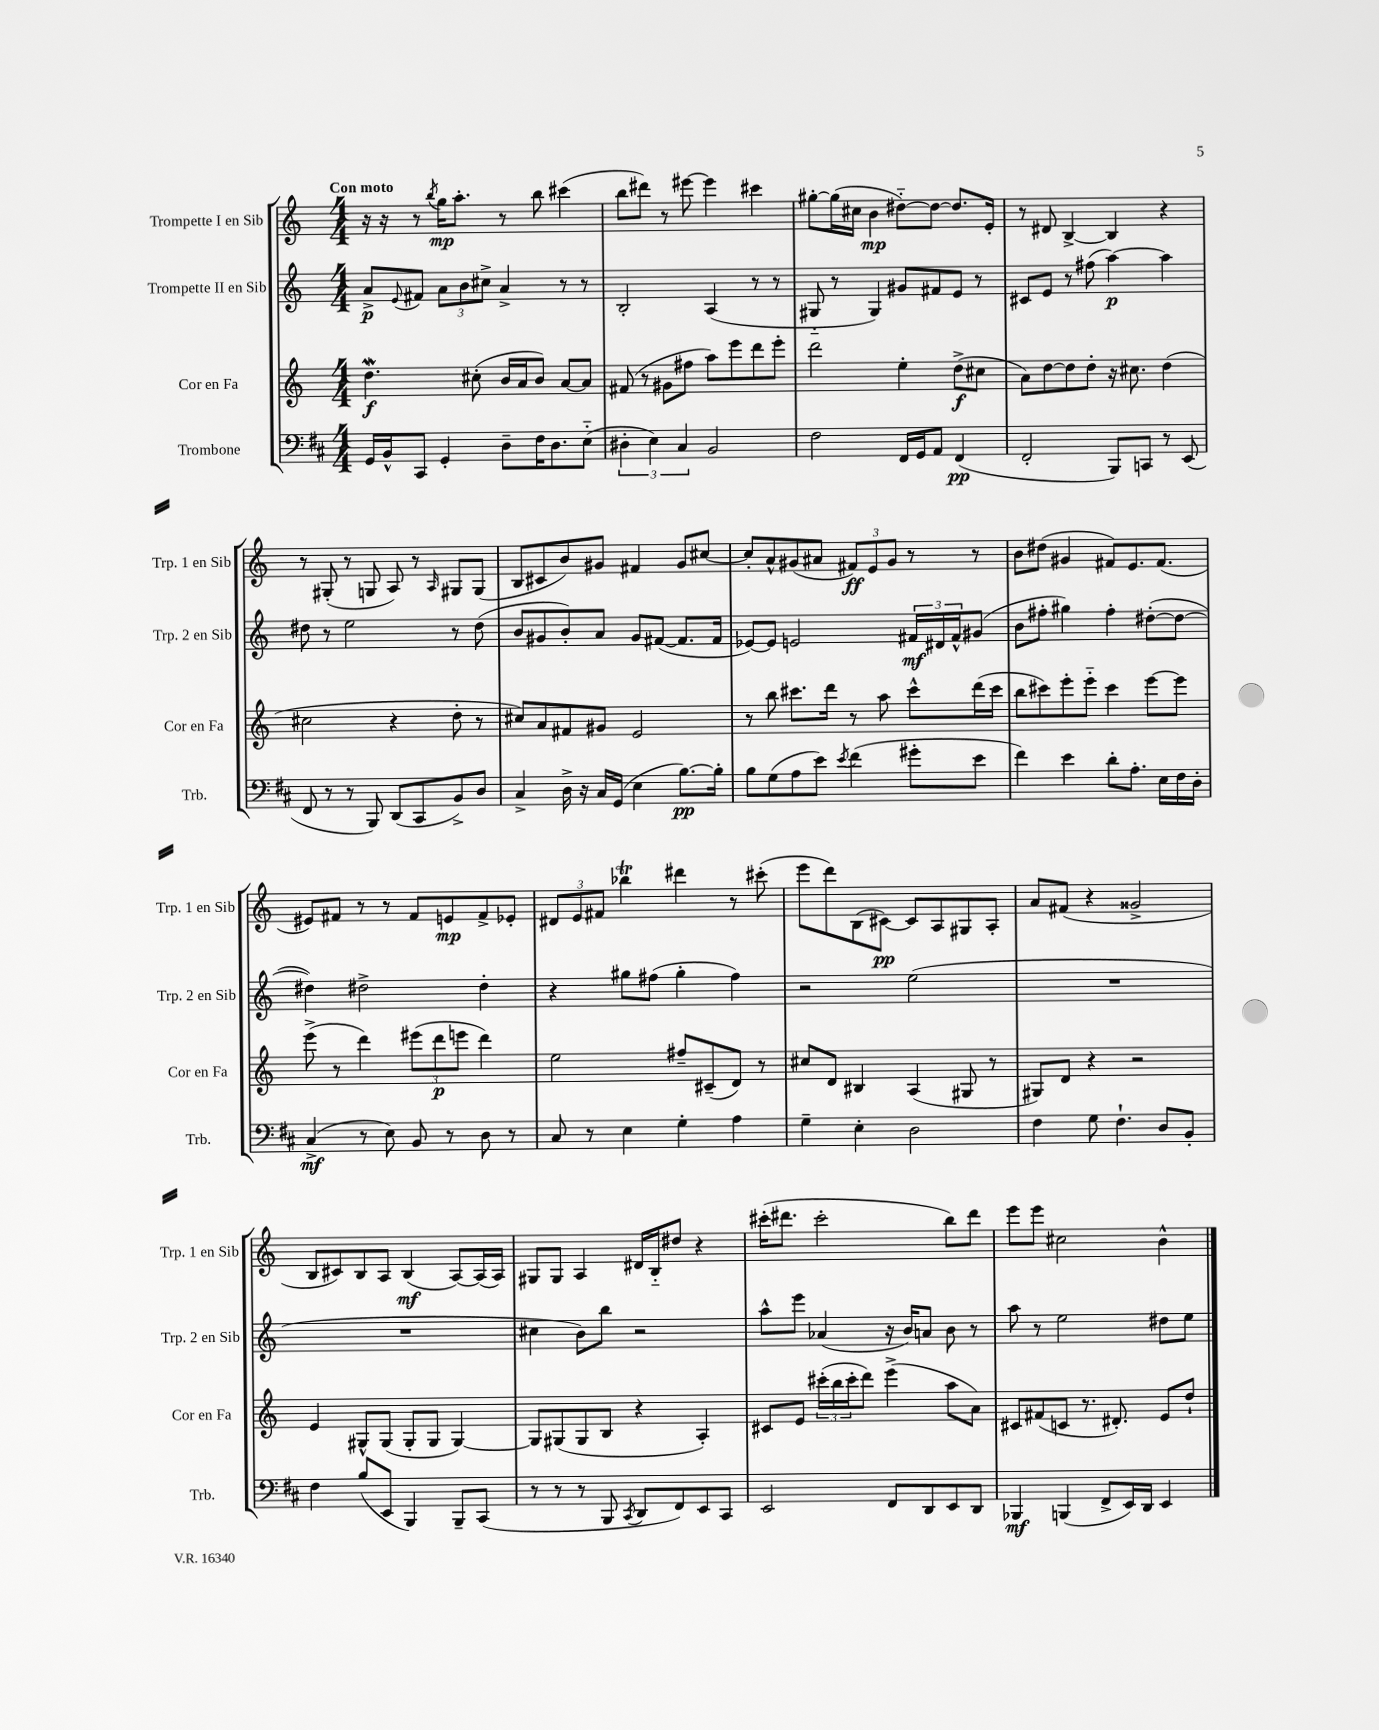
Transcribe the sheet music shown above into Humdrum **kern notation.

**kern	**kern	**kern	**kern
*staff4	*staff3	*staff2	*staff1
*clefF4	*clefG2	*clefG2	*clefG2
*k[f#c#]	*k[]	*k[]	*k[]
*M4/4	*M4/4	*M4/4	*M4/4
16GG	4.dd	8a^	16r
16BB^^	.	.	16r
.	.	8qqe	.
8CC#	.	8f#	8r
.	.	.	8qbb
4GG'	.	12a	16gg
.	.	.	8.aa'
.	.	12b	.
.	(8cc#'	.	.
.	.	12cc#^	.
8D~	16b	4a^	8r
.	16a	.	.
16F#	8b)	.	8bb
8.D	.	.	.
.	[8a	8r	(4ccc#
(8E'~	8a]	8r	.
=	=	=	=
6D#'	(8f#	2B'	8bb
.	8r	.	8ddd#)
6E)	.	.	.
.	8g#	.	8r
6C#	.	.	.
.	8ff#	.	[8eee#
2BB	8aa)	(4A	4eee#]
.	8eee	.	.
.	8ddd	8r	4ccc#
.	8eee'	8r	.
=	=	=	=
2F#	2ddd	8G#'~	[8gg#'
.	.	8r	(16gg#]
.	.	.	16cc#
.	.	4G#)	4b
16FF#	4ee'	8g#	[8dd#'~)
16GG	.	.	.
8AA	.	8f#	8dd#_
(4FF#	(8dd^	8e	8.dd#]
.	8cc#	8r	.
.	.	.	16e'
=	=	=	=
2FF#'	8a)	8c#	8r
.	[8dd	8e	8d#
.	8dd]	8r	[4B^
.	8dd'	(8ff#	.
8BBB)	16r	[4aa)	4B]
.	8.cc#	.	.
8CC	.	.	.
8r	(4dd	4aa]	4r
(8EE	.	.	.
=	=	=	=
8FF#	2cc#	8dd#	8r
8r	.	8r	(8G#'
8r	.	2ee	8r
8BBB)	.	.	8G
(8DD	4r	.	8A)
8CC#	.	.	8r
.	.	.	16qqA
8BB^)	8dd'	8r	8G#
8D	8r	(8dd#	(8G#
=	=	=	=
4C#^	8cc#)	8b	8B
.	8a	8g#	8c#
16D^	8f#	8b')	8b)
16r	.	.	.
16C#	8g#	8a	8g#
(16GG	.	.	.
4E	2e	8g#	4f#
.	.	([8f#	.
[8.B)	.	8.f#]	8g#
.	.	.	[8cc#
16B']	.	16f#	.
=	=	=	=
8B	8r	[8e-)	8cc#']
(8G	8bb	8e-]	8a^^
8A	8.ccc#	2e	(8g#
8e)	.	.	8a#
.	16ddd	.	.
8qe	.	.	.
(4f#	8r	.	12f#)
.	.	.	12e
.	8aa	.	.
.	.	.	12g#
8g#'	8ccc#^^	24f#	8r
.	.	24d#	.
.	.	24f#^^	.
8e	(16ddd	(8g#	8r
.	16ccc#	.	.
=	=	=	=
4f#)	8bb	8b	8b
.	8ccc#)	8ff#'	(8dd#
4e	8eee'	4gg#)	4g#
.	8eee'~	.	.
8d'	4ccc#	4ff#'	8f#)
8.A'	.	.	8.e
.	[8eee	([8dd#'	.
16E	.	.	(8.f#
16F#	8eee]	8dd#_	.
16D'	.	.	.
=	=	=	=
(4C#^	(8eee^	4dd#])	8e#)
.	8r	.	8f#
8r	4ddd)	2dd#^	8r
8E)	.	.	8r
8BB	(12eee#	.	8f#
.	12ddd	.	.
8r	.	.	8e
.	12eee	.	.
8D	4ddd)	4dd#'	8f#^
8r	.	.	8e-'
=	=	=	=
8C#	2ee	4r	12d#
.	.	.	12e
8r	.	.	.
.	.	.	12f#
4E	.	8gg#	4bb-
.	.	(8ff#	.
4G'	8ff#~	4gg#'	4ddd#
.	(8c#~	.	.
4A	8d)	4ff#)	8r
.	8r	.	(8ccc#'
=	=	=	=
4G~	8cc#	2r	8eee
.	8d	.	8ddd)
4E'	4B#	.	(8B
.	.	.	[8c#)
2D	(4A	(2ee	8c#]
.	.	.	8A
.	8G#	.	8G#
.	8r	.	8A'
=	=	=	=
4F#	8G#)	1r	8a
.	8d	.	(8f#
8G	4r	.	4r
4.F#`	.	.	.
.	2r	.	2g##^
8D	.	.	.
8BB'	.	.	.
=	=	=	=
4F#	4e	1r	8B
.	.	.	8c#)
(8B	8G#^^	.	8B
8EE	(8G#	.	8A
4BBB)	8G#'	.	(4B
.	8G#	.	.
8BBB~	[4G#)	.	[8A)
(8CC#	.	.	(16A]
.	.	.	16A)
=	=	=	=
8r	8G#]	4cc#	8G#
8r	(8G#	.	8G#
8r	8G#	8b)	4A
8BBB	8B	8bb	.
8qCC#	.	.	.
8DD	4r	2r	16d#
.	.	.	16B'~
8FF#)	.	.	8dd#
8EE	4A')	.	4r
8CC#	.	.	.
=	=	=	=
2EE	8c#	8aa^^	(16ccc#'
.	.	.	8.ddd#
.	8e	8eee	.
.	(24ccc#'	(4a-	2ccc#'
.	24bb	.	.
.	24ccc#'	.	.
.	8ddd)	.	.
8FF#	(4eee^	16r	.
.	.	16b)	.
8DD	.	8a	.
8EE	8aa	8b	8bb)
8DD	8a)	8r	8ddd#
=	=	=	=
4BBB-	8c#	8aa	8eee
.	(8f#	8r	8eee
(4BBB	8c	2ee	2cc#
.	8.r	.	.
8FF#^	.	.	.
.	8.d#')	.	.
16EE)	.	.	.
16DD	.	.	.
4EE	8e	8dd#	4b^^
.	8dd`	8ee	.
==	==	==	==
*-	*-	*-	*-
